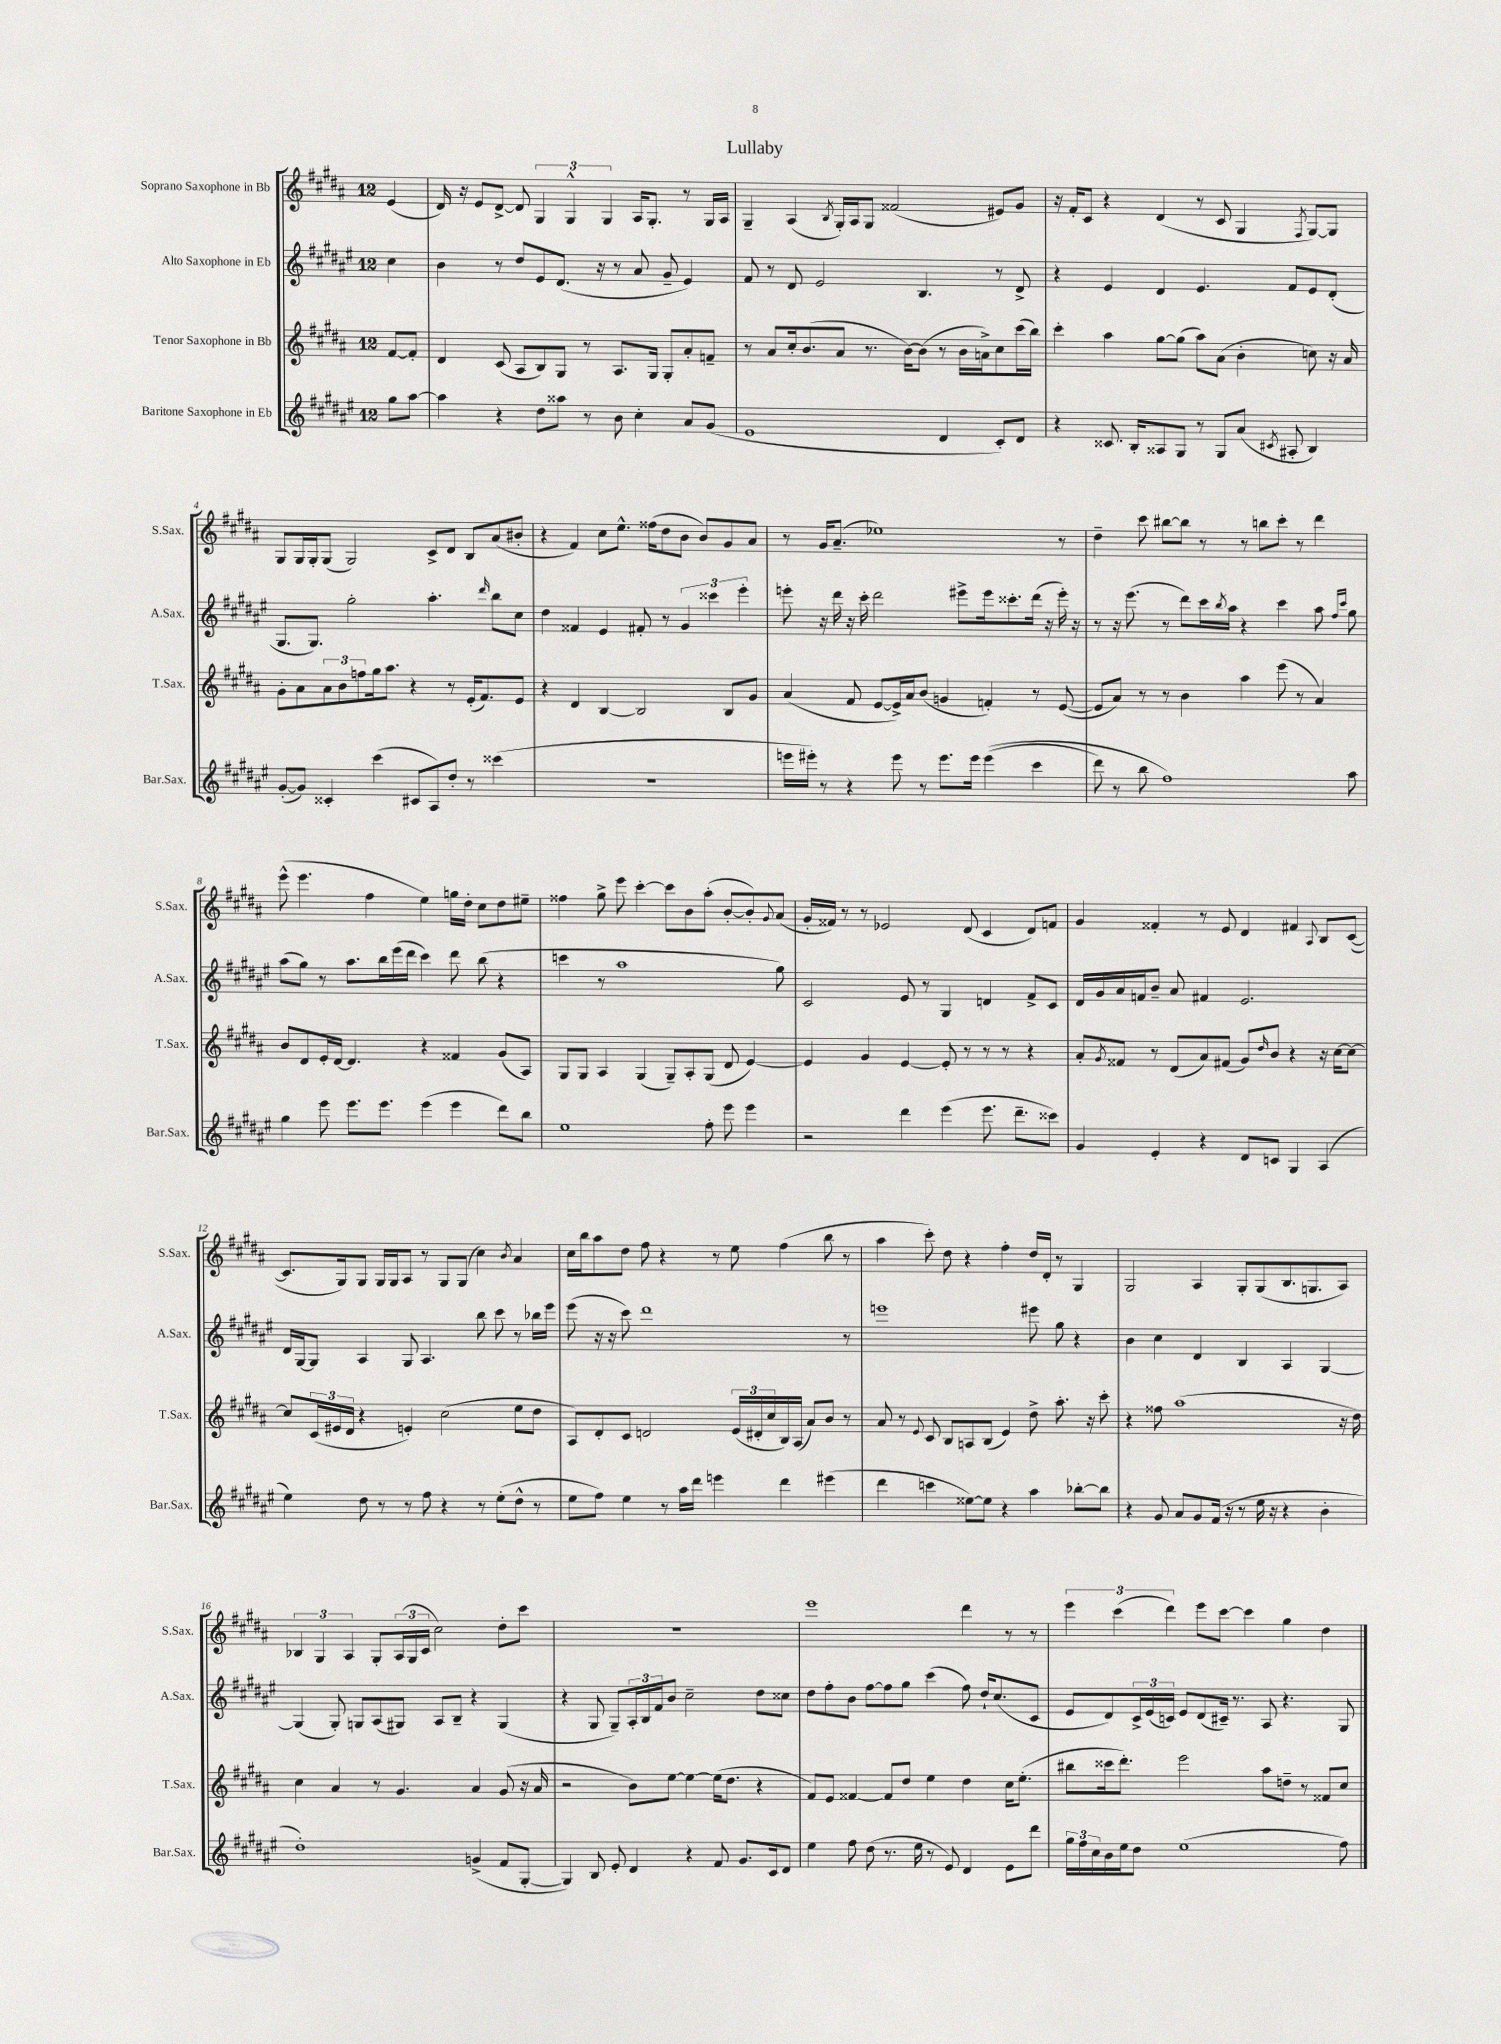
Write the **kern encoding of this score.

**kern	**kern	**kern	**kern
*staff4	*staff3	*staff2	*staff1
*clefG2	*clefG2	*clefG2	*clefG2
*k[f#c#g#d#a#e#]	*k[f#c#g#d#a#]	*k[f#c#g#d#a#e#]	*k[f#c#g#d#a#]
*M12/8	*M12/8	*M12/8	*M12/8
8gg#\L	[8f#/L	4cc#\	(4e/
[8aa#\J	8f#'/]J	.	.
=	=	=	=
4aa#\]	4d#/	4b\	16d#/)
.	.	.	16r
.	.	.	8e/L
4r	(8c#/	8r	[8d#^/J
.	8A#/L	8dd#/L	8d#/]
8dd#\L	8B/)	8e#/	6G#/
8aa##\J	8G#/J	(8.d#/J	.
.	.	.	6G#^^/
8r	8r	.	.
.	.	16r	.
.	.	.	6G#/
8b\	8.A#/L	8r	.
4cc#'\	.	8a#/	16A#/LK
.	16G#/Jk	.	8.G#'/J
.	8G#'/L	8g#~/	.
8a#/L	8a#'/	4e#/)	8r
(8g#/J	8f~/J	.	16G#/LL
.	.	.	16A#/JJ
=	=	=	=
1e#	8r	8f#/	4G#~/
.	8a#/L	8r	.
.	16cc#'/k	8d#/	(4A#/
.	(8.b/	.	.
.	.	2e#/	.
.	.	.	8qB/
.	8a#/J	.	16G#'/LL)
.	.	.	16A#/J
.	8.r	.	8G#/J
.	.	.	(2f##/
.	[16b\LK)	.	.
.	(8b\]J	4.B/	.
4d#/	8r	.	.
.	16b\LL	.	.
.	16a^\J)	.	.
8c#'/L)	8cc#\	8r	8e#/L)
8d#/J	(16ccc#\L	8d#^/	8g#/J
.	16bb\JJ)	.	.
=	=	=	=
4r	4ccc#'\	4r	16r
.	.	.	16f#'/LK
.	.	.	8c#/J
8.c##/	4aa#\	4e#/	4r
16B'/LK	.	.	.
8A##/	[8gg#\L	4d#/	(4d#/
8G#/J	(8gg#\]J	.	.
8r	8aa#\L)	4.e#/	8r
8G#/L	(8a#\J	.	8c#/
(8a#/J	4b'\	.	4G#/
8qc#/	.	.	.
8A#'/	.	8f#/L	.
.	.	.	8qF#/
4B/)	8cc\)	8e#/	[8G#/L)
.	16r	(8d#'/J	8G#/]J
.	16a#/	.	.
=	=	=	=
([8g#'/L	8g#'\L	8.G#/L	8G#/L
8g#/]J)	8a#\	.	16G#/L
.	.	8.G#/J)	16G#'/J
4c##'/	12a#\	.	(8G#/J
.	12b\	.	.
.	.	2gg#'\	2G#/)
.	12ff\	.	.
(4ccc#\	16gg#\k	.	.
.	8.aa#\J	.	.
8c#/L	4r	.	.
8A#/)	.	4.aa#'\	8c#^/L
8dd#'/J	8r	.	8d#/J
8r	(16e'/LK	.	8B/L
.	8.f#/)	.	.
.	.	16qqddd#/	.
(4ccc##\	.	8bb\L	(8a#/
.	8e/J	8cc#\J	8b#'/J
=	=	=	=
1.r	4r	4dd#\	4r
.	4d#/	4f##/	4f#/)
.	[4B/	4e#/	8cc#\L
.	.	.	8.ee^^\J
.	2B/]	8f#'/	.
.	.	.	(16ff##\LK
.	.	8r	8dd#\
.	.	6g#/	8b\J
.	.	.	8b/L)
.	.	6ccc##\	.
.	8B/L	.	8g#/
.	.	6eee#'\	.
.	8g#/J	.	8a#/J
=	=	=	=
16eee\LL	(4a#/	8eee'\	8r
16eee#'\JJ)	.	.	.
8r	.	16r	16g#/LK
.	.	16ddd#\	(8.a#~/J
4r	8f#/	16r	.
.	.	16ccc#'\	.
.	[8e/L	2ddd#\	1ee-)
8eee#\	16e^/]L)	.	.
.	16a#/J	.	.
8r	(8b/J	.	.
8.eee#\L	4g/	.	.
.	.	8eee#^\L	.
16eee#\Jk	.	.	.
&((4eee#\	4f'/)	16eee#\k	.
.	.	8.ccc##'\	.
4ccc#\	8r	(16ddd#\Jk	.
.	.	16r	.
.	([8e/	16eee#'\)	8r
.	.	16r	.
=	=	=	=
8ddd#\)	8e/]L	8r	4dd#~\
8r	8a#/J)	16r	.
.	.	(8.eee#\	.
8bb\	8r	.	8ccc#\
1ff#&)	8r	8r	[8bb#\L
.	4b\	8ddd#\L)	8bb#\]J
.	.	16ccc#\L	8r
.	.	8qbb/	.
.	.	16aa#\JJ	.
.	4aa#\	4r	8r
.	.	.	8bb\L
.	(8eee\	4ccc#\	8ccc#'\J
.	8r	.	8r
.	4a#/)	8aa#\	4ddd#\
.	.	16qqff#/LL	.
.	.	16qqccc#/JJ	.
8aa#\	.	8gg#\	.
=	=	=	=
4gg#\	8b/L	(8aa#\L	(8eee^^\
.	8d#/	8gg#\J)	4.eee\
8eee#\	16e'/L	8r	.
.	[16d#/JJ	.	.
8.eee#\L	4.d#/]	8.aa#\L	.
.	.	.	4ff#\
8.eee#\J	.	16bb\L	.
.	.	(16eee#\	.
.	.	16ddd#\JJ	.
(4eee#\	4r	4ccc#\)	4ee\)
4eee#\	4f##/	8ddd#\	16gg\LL
.	.	.	16dd#'\JJ
.	.	(8bb\	8cc#\L
8ddd#\L)	(8g#/L	4r	8dd#\
8bb\J	8A#/J)	.	8ee#~\J
=	=	=	=
1ee#	8G#/L	4ccc\	4ff##\
.	8G#/J	.	.
.	4A#/	8r	8gg#^\
.	.	1aa#	8eee\
.	(4G#/	.	[4ccc#'\
.	8G#~/L)	.	8ccc#\]L
.	8A#'/	.	8b\
8ff#'\	(8G#/J	.	(8aa#'\J
8eee#\	8d#/	.	[8b'/L
4eee#\	[4e/)	.	8b'/])
.	.	.	8qqg#/
.	.	8gg#\)	(8a#/J
=	=	=	=
2r	4e/]	2c#/	16g#'/LL
.	.	.	16f##/JJ)
.	.	.	8r
.	4g#/	.	8r
.	.	.	2e-/
4ddd#\	[4e/	8e#/	.
.	.	8r	.
(4eee#\	8e'/]	4G#/	.
.	8r	.	(8d#/
8.eee#\	8r	4d/	4c#/
.	8r	.	.
8.ddd#~\L	.	.	.
.	4r	8f#^/L	8d#/L)
8ccc##\J)	.	8c#/J	8f/J
=	=	=	=
4g#/	8a#'/L	16d#/LL	4g#/
.	.	16g#/	.
.	8qg#/	.	.
.	8f##/J	16a#/	.
.	.	16f/J	.
4e#'/	8r	8b~/J	4f##'/
.	(8d#/L	8a#/	.
4r	8a#/)	4f#/	8r
.	(8f#/J	.	8e/
8d#/L	8g#/L)	2.e#/	4d#/
.	16qqdd#/	.	.
8c/J	8b/J	.	.
4G#/	4r	.	4f#/
.	.	.	8qqA#/
(4A#/	16r	.	8B/L
.	[16cc#\LK	.	.
.	8cc#\_J	.	([8c#/J
=	=	=	=
4ee#\)	8cc#/]L	16d#/LL	8.c#/]L
.	.	[16G#/J	.
.	(24c#/L	8G#/]J	.
.	24e#/	.	.
.	.	.	16G#/k)
.	24d#/JJ	.	.
8dd#\	4r	4A#/	8G#/J
8r	.	.	16G#/LL
.	.	.	16G#/J
8r	4e'/)	8G#/	8A#/J
8ff#\	.	4.A#/	8r
4r	(2cc#\	.	8G#/L
.	.	.	(8G#/J
8r	.	8bb\	4cc#\)
(8ee#'\L	.	8ccc#\	.
.	.	.	8qb/
8dd#^^\J	8ee\L	8r	4a#/
8r	8dd#\J	16bb-\LL	.
.	.	16eee#\JJ	.
=	=	=	=
8ee#\L	8A#/L)	(8eee#\	16cc#\LL
.	.	.	16bb\J
8ff#\J)	8d#'/	16r	8aa#\
.	.	16r	.
4ee#\	8c#/J	8ccc#\)	8dd#\J
.	2d/	1ddd#	8ff#\
8r	.	.	4r
16aa#\LL	.	.	.
16ddd#\JJ	.	.	.
4eee\	.	.	8r
.	(24e/LL	.	8ee\
.	24d#'/	.	.
.	24cc#/	.	.
4ddd#\	16B/)	.	(4ff#\
.	(16A#/JJ	.	.
.	8a#/L)	.	.
(4eee#\	8b/J	.	8bb\
.	8r	8r	8r
=	=	=	=
4ddd#\	8a#/	1eee	4aa#\
.	8r	.	.
.	8qqe/	.	.
4ccc\	8c#/	.	8ccc#'\)
.	8B/L	.	8dd#\
[8ee##\L)	8A/	.	4r
8ee##\]J	(8B/J	.	.
4r	4e/)	.	4ff#'\
4aa#\	8dd#^\	8eee#\	16dd#/LL
.	.	.	16d#'/JJ
.	8.aa#'\	8gg#\	8r
[8bb-'\L	.	4r	4G#/
.	16r	.	.
8bb-\]J	8ccc#'\	.	.
=	=	=	=
4r	4r	4b\	2G#/
8g#/	8ff##\	4cc#\	.
8a#/L	(1aa#	.	.
8g#/	.	4d#/	4A#/
(16f#/Jk	.	.	.
16r	.	.	.
8r	.	4B/	8G#'/L
16ee#\	.	.	(8G#/
16r	.	.	.
4r	.	4A#/	8.B/
.	.	.	8.G/
4b'\	.	[4G#/	.
.	16r	.	8A#/J)
.	16dd#\)	.	.
=	=	=	=
1dd#')	4cc#\	(4G#/]	6B-/
.	.	.	6G#/
.	4a#/	8G#'/)	.
.	.	.	6A#/
.	.	8G/L	.
.	8r	(8A#/	8G#'/L
.	4.g#/	8G#/J)	(24A#/L
.	.	.	24G#/
.	.	.	24c#/JJ
.	.	8A#/L	2cc#\)
.	.	8B~/J	.
(4g^/	4a#/	4r	.
8f#/L	(8g#/	(4G#/	8dd#'\L
[8G#'/J	16r	.	8ccc#\J
.	16a#/	.	.
=	=	=	=
4G#/])	2r	4r	1.r
8B/	.	8G#/	.
8e#'/	.	8G#~/L)	.
4d#/	8b\L)	24A#'/L	.
.	.	24B/	.
.	.	24f#/J	.
.	[8ee\J	8b/J	.
4r	4ee\_	2cc#~\	.
8f#/	(16ee\]LK	.	.
.	8.dd#\J	.	.
8.g#/L	.	.	.
.	4r	8dd#\L	.
16c#/k	.	.	.
8d#/J	.	8cc##\J	.
=	=	=	=
4ee#\	8f#/L)	8dd#\L	1eee
.	8e/J	8ff#'\	.
8ff#\	[4f##/	8b\J	.
(8dd#\	.	[8ff#\L	.
8.r	8f##/]L	8ff#\]	.
.	8dd#/J	8gg#\J	.
16ee#\	.	.	.
8r	4ee\	(4ccc#\	.
8e#/)	.	.	.
4d#/	4dd#\	8ff#\)	4ddd#\
.	.	16dd#`/LK	.
.	.	(8.cc#/	.
8e#\L	16cc#\LK	.	8r
.	(8.ee'\J	.	.
8ddd#\J	.	8c#/J	8r
=	=	=	=
24gg#\LL	8bb#\L	8e#/L	6eee\
24ff#\	.	.	.
24cc#\	.	.	.
16b\	16ccc##\k	8d#/)	.
.	.	.	(6ccc#\
16ee#\J	8.ddd#'\J)	.	.
8dd#\J	.	24c#^/L	.
.	.	(24e#/	.
.	.	24c/JJ)	6ddd#\)
(1ee#	2eee\	8e#/L	.
.	.	(8d#/	8eee\L
.	.	16c#~/Jk)	[8ccc#\J
.	.	8.r	.
.	.	.	4ccc#\]
.	8aa#\L	8A#/	.
.	8dd~\J	4.r	4gg#\
.	8r	.	.
.	8f##/L	.	4dd#\
8ff#\)	8cc#/J	8G#/	.
==	==	==	==
*-	*-	*-	*-
